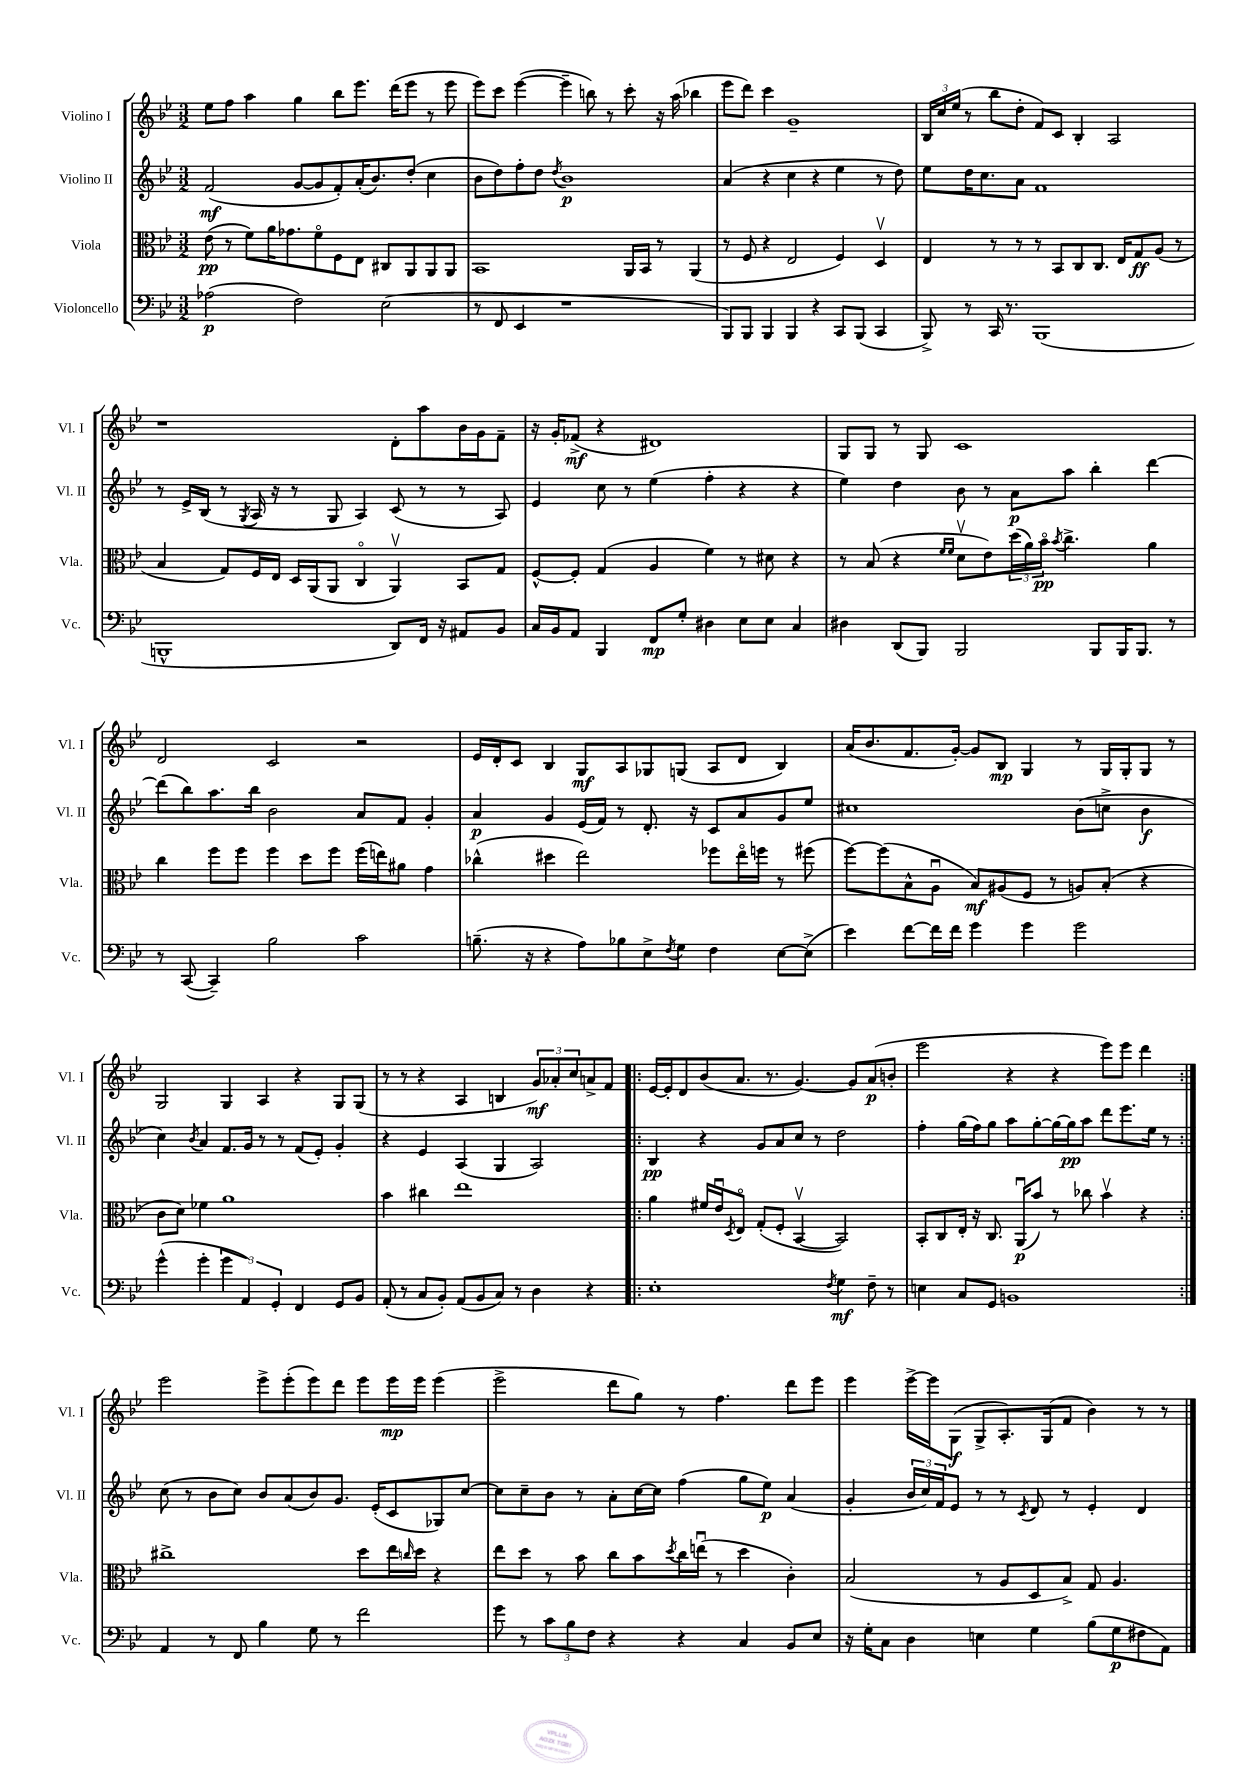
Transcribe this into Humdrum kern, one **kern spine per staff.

**kern	**kern	**kern	**kern
*staff4	*staff3	*staff2	*staff1
*clefF4	*clefC3	*clefG2	*clefG2
*k[b-e-]	*k[b-e-]	*k[b-e-]	*k[b-e-]
*M3/2	*M3/2	*M3/2	*M3/2
(2A-	(8e-	(2f	8ee-
.	8r	.	8ff
.	8f)	.	4aa
.	16a	.	.
.	8.g-	.	.
2F)	.	[8g	4gg
.	8fo	8g]	.
.	8F	8f')	8bb-
.	8E-	(16a'	8.eee-
.	.	8.b-)	.
(2E-	8C#	.	.
.	.	.	(16ddd
.	8AA	(8dd'	8eee-
.	8AA	4cc	8r
.	8AA	.	8eee-
=	=	=	=
8r	1BB-	8b-	8eee-)
8FF	.	8dd)	8ccc
4EE-	.	8ff'	([4eee-
.	.	8dd	.
.	.	8qdd	.
1r	.	1b-	4eee-~]
.	.	.	8bb)
.	.	.	8r
.	16AA	.	8ccc'
.	16BB-	.	.
.	8r	.	16r
.	.	.	(16aa
.	(4AA	.	4bb-
=	=	=	=
8BBB-)	8r	(4a	8eee-
8BBB-	8F	.	8ddd)
4BBB-	4r	4r	4ccc
4BBB-	2E-	4cc	1g~
4r	.	4r	.
8CC	4F)	4ee-	.
(8BBB-	.	.	.
4CC	4Dv	8r	.
.	.	8dd)	.
=	=	=	=
8BBB-^)	4E-	8ee-	24B-
.	.	.	24cc
.	.	.	(24ee-
8r	.	16dd	8r
.	.	8.cc	.
16CC	8r	.	8bb-
8.r	.	.	.
.	8r	8a	8dd'
(1BBB-	8r	1f	8f)
.	8BB-	.	8c
.	8C	.	4B-'
.	8.C	.	.
.	.	.	2A
.	16E-	.	.
.	8G	.	.
.	(8A	.	.
.	8r	.	.
=	=	=	=
1BBB^^	4B-	8r	1r
.	.	16e-^	.
.	.	(16B-	.
.	8G)	8r	.
.	.	8qG	.
.	16F	16A	.
.	16E-	16r	.
.	16D	8r	.
.	(16AA	.	.
.	8AA	8G	.
.	4Co	4A)	.
8DD)	4AAv)	(8c	8d'
16FF	.	8r	8aa
16r	.	.	.
8AA#	8BB-	8r	16b-
.	.	.	16g
8BB-	8G	8A)	8f~
=	=	=	=
16C	[8F^^	4e-	16r
16BB-	.	.	16g'
8AA	8F']	.	(8f-^
4BBB-	(4G	8cc	4r
.	.	8r	.
8FF	4A	(4ee-	1d#)
8G'	.	.	.
4D#	4f)	4ff'	.
8E-	8r	4r	.
8E-	8d#	.	.
4C	4r	4r	.
=	=	=	=
4D#	8r	4ee-)	8G
.	(8B-	.	8G
(8DD	4r	4dd	8r
8BBB-)	.	.	8G
.	16qqf	.	.
.	16qqf	.	.
2BBB-	8dv	8b-	1c
.	8e-)	8r	.
.	(24dd	8a	.
.	24a)	.	.
.	24b-o	.	.
.	8qb-	.	.
.	4.cc^	8aa	.
8BBB-	.	4bb-'	.
16BBB-	.	.	.
8.BBB-	.	.	.
.	4a	[4ddd	.
8r	.	.	.
=	=	=	=
8r	4cc	(8ddd]	2d
([8CC	.	8bb-)	.
4CC~])	8ff	8.aa	.
.	8ff	.	.
.	.	16bb-	.
2B-	4ff	2b-	2c
.	8dd	.	.
.	8ff	.	.
2c	(16ff	8a	2r
.	16ee)	.	.
.	8a#	8f	.
.	4g	4g'	.
=	=	=	=
(8.B~	(4cc-^^	4a	16e-
.	.	.	16d'
.	.	.	8c
16r	.	.	.
4r	4dd#	4g	4B-
8A)	2ee-)	(16e-	8G
.	.	16f)	.
8B-	.	8r	8A
8E-^	.	8.d'	8G-
8qF	.	.	.
8G	.	.	(8G
.	.	16r	.
4F	8ff-	8c	8A
.	16ee-o	8a	8d
.	16ff	.	.
[8E-	8r	8g	4B-)
(8E-^]	(8ff#	8ee-	.
=	=	=	=
4e-)	[8ff)	1cc#	(16a
.	.	.	8.b-
.	(8ff]	.	.
[8f	8B-^^	.	8.f
16f]	8Au	.	.
16f	.	.	[16g')
4g	8B-)	.	8g]
.	(8A#	.	8B-
4g	8F	.	4G
.	8r	.	.
2g	8A)	(8b-	8r
.	(8B-'	8cc^	16G
.	.	.	16G'
.	4r	4b-	8G
.	.	.	8r
=	=	=	=
(4g^^	8c	4cc)	2G
.	8d)	.	.
.	.	8qb-	.
4g'	4f-	4a	.
6g	1a	8.f	4G
6AA)	.	.	.
.	.	16g	.
.	.	8r	4A
6GG'	.	.	.
.	.	8r	.
4FF	.	(8f	4r
.	.	8e-')	.
8GG	.	4g'	8G
8BB-	.	.	(8G
=	=	=	=
(8AA'	4b-	4r	8r
8r	.	.	8r
8C	4cc#	4e-	4r
8BB-')	.	.	.
(8AA	1ee-	(4A	4A
8BB-	.	.	.
8C)	.	4G	4B
8r	.	.	.
4D	.	2A)	12g)
.	.	.	12a-'
.	.	.	12cc
4r	.	.	8a^
.	.	.	8f
=!|:	=!|:	=!|:	=!|:
1E-'	4a	4B-	[16e-
.	.	.	16e-']
.	.	.	8d
.	16f#	4r	(8b-
.	16e-u	.	.
.	8qD	.	.
.	8E-o	.	8.a
.	(8G'	8g	.
.	.	.	8.r
.	8F'	8a	.
.	[4BB-v	8cc	[4.g)
.	.	8r	.
8qF	.	.	.
4G	2BB-])	2dd	.
.	.	.	8g]
8F~	.	.	(8a
8r	.	.	8b'
=	=	=	=
4E	8BB-'	4ff'	2eee-
.	8C	.	.
8C	16E-'	(16gg	.
.	16r	16ff)	.
8GG	8.C	8gg	.
1BB	.	8aa	4r
.	(16AAu	.	.
.	8b-)	[8gg'	.
.	8r	16gg_	4r
.	.	16gg]	.
.	8cc-	8aa	.
.	4b-v	8ddd	8eee-)
.	.	8.eee-	8eee-
.	4r	.	4ddd
.	.	16ee-	.
.	.	8r	.
=:|!	=:|!	=:|!	=:|!
4AA	1cc#^	(8cc	2eee-
.	.	8r	.
8r	.	8b-	.
8FF	.	8cc)	.
4B-	.	8b-	8eee-^
.	.	(8a	(8eee-'
8G	.	8b-)	8eee-)
8r	.	8.g	8ddd
2f	8dd	.	8eee-
.	.	(16e-'	.
.	16ee-	8c	16eee-
.	16qqcc	.	.
.	16dd	.	16eee-
.	4r	8G-)	(4eee-
.	.	[8cc	.
=	=	=	=
8g	8ee-	8cc]	2eee-^
8r	8dd	8cc~	.
12c	8r	8b-	.
12B-	.	.	.
.	8b-	8r	.
12F	.	.	.
4r	8cc	8a'	8ddd
.	8b-	[16cc	8gg)
.	.	16cc]	.
.	8qdd	.	.
4r	16cc	(4ff	8r
.	(16eeu	.	.
.	8r	.	4.ff
4C	4dd	8gg	.
.	.	8ee-)	.
8BB-	4c')	(4a	8ddd
8E-	.	.	8eee-
=	=	=	=
16r	(2B-	4g'	4eee-
16G'	.	.	.
8C	.	.	.
4D	.	24b-	[16eee-^
.	.	24cc)	.
.	.	.	16eee-]
.	.	24f	.
.	.	8e-	(8G
4E	8r	8r	8G^
.	8A	8r	8.A')
.	.	8qc	.
4G	8D	8d	.
.	.	.	(16G
.	8B-^)	8r	8f
(8B-	8G	4e-'	4b-)
8G	4.A	.	.
8F#	.	4d	8r
8AA)	.	.	8r
==	==	==	==
*-	*-	*-	*-
